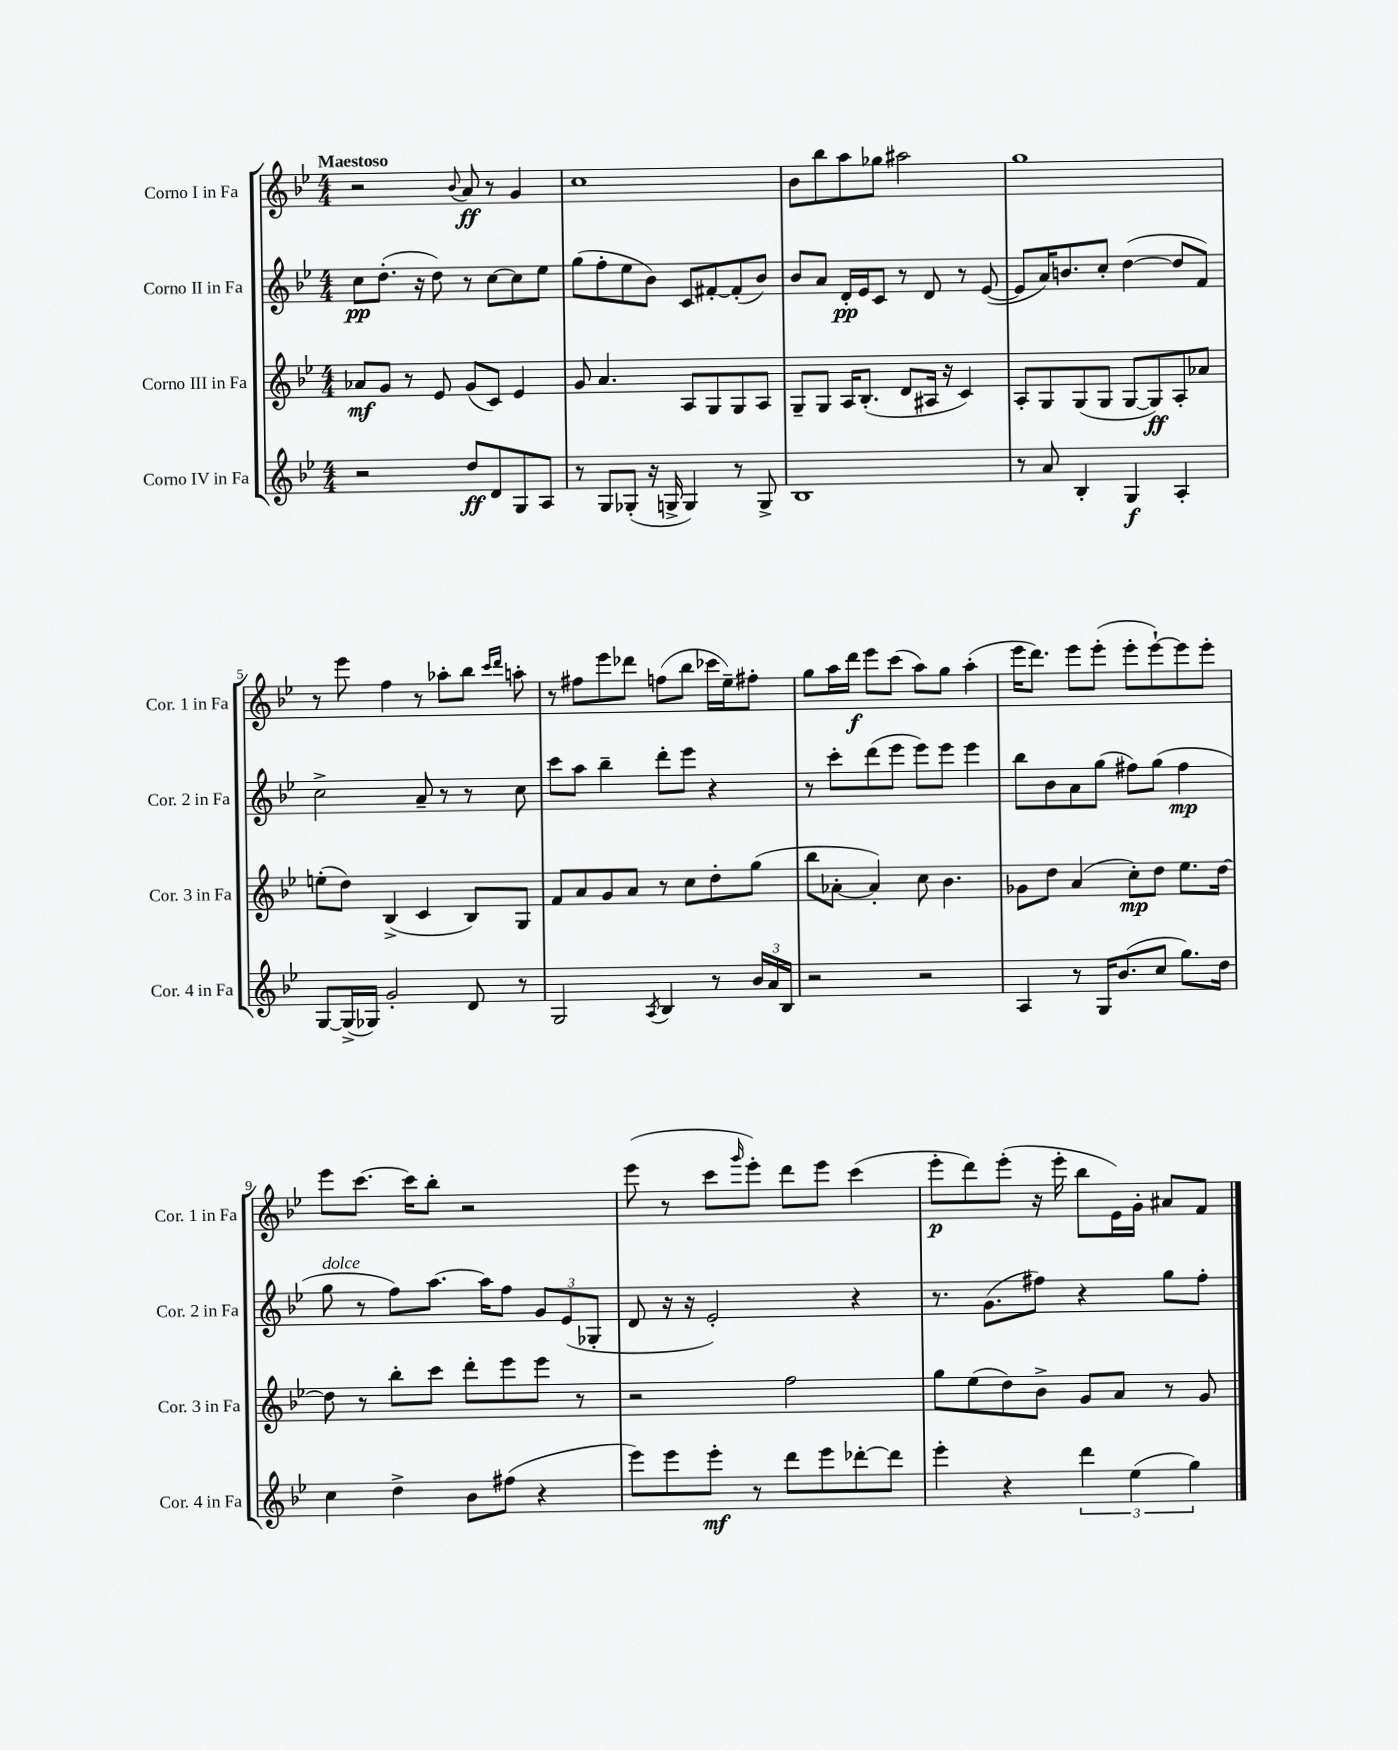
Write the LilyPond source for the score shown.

<<
\new StaffGroup <<
\new Staff = "s0" \with { instrumentName = "Corno I in Fa" shortInstrumentName = "Cor. 1 in Fa" } {
    \clef treble \key bes \major \numericTimeSignature \time 4/4 \tempo "Maestoso"
    r2 \appoggiatura { bes'8 } a'8\ff r8 g'4 |
    c''1 |
    bes'8 bes''8 a''8 ges''8 ais''2 |
    g''1 |
    r8 ees'''8 f''4 r8 aes''8-. bes''8 \grace { c'''16 d'''16 } a''8-. |
    r8 fis''8 ees'''8 des'''8 f''8( bes''8 ces'''16 ees''16--) fis''8-. |
    g''8 a''16 d'''16\f ees'''8 c'''8( a''8) g''8 a''4-.( |
    ees'''16 d'''8.) ees'''8 ees'''8-.( ees'''8-. ees'''8~-!) ees'''8 ees'''8-. |
    ees'''8 c'''8.~ c'''16 bes''8-. r2 |
    ees'''8( r8 c'''8 \grace { g'''16 } ees'''8-.) d'''8 ees'''8 c'''4( |
    ees'''8-.\p d'''8) ees'''8-.( r16 ees'''16-. bes''8 ees'16) g'16-. ais'8 f'8 \bar "|." |
}
\new Staff = "s1" \with { instrumentName = "Corno II in Fa" shortInstrumentName = "Cor. 2 in Fa" } {
    \clef treble \key bes \major \numericTimeSignature \time 4/4
    c''8\pp d''8.-.( r16 d''8) r8 c''8~ c''8 ees''8 |
    g''8( f''8-. ees''8 bes'8) c'8 fis'8~-. fis'8-.( bes'8) |
    bes'8 a'8 d'16-.\pp ees'16 c'8 r8 d'8 r8 ees'8~( |
    ees'8 a'16) b'8. c''8-. d''4~( d''8 f'8) |
    c''2-> a'8-- r8 r8 c''8 |
    c'''8 a''8 bes''4-- d'''8-. ees'''8 r4 |
    r8 c'''8-. d'''8( ees'''8 ees'''8) ees'''8 ees'''4 |
    bes''8 bes'8 a'8 g''8( fis''8) g''8( fis''4\mp |
    g''8^\markup { \italic "dolce" } r8 f''8) a''8.~ a''16 f''8 \tuplet 3/2 { g'8 ees'8( ges8-. } |
    d'8 r16 r16 ees'2-.) r4 |
    r8. g'8.( fis''8) r4 g''8 fis''8-. \bar "|." |
}
\new Staff = "s2" \with { instrumentName = "Corno III in Fa" shortInstrumentName = "Cor. 3 in Fa" } {
    \clef treble \key bes \major \numericTimeSignature \time 4/4
    aes'8\mf g'8 r8 ees'8 g'8( c'8) ees'4 |
    g'8 a'4. a8 g8 g8 a8 |
    g8-- g8 a16 bes8.-.( d'8 ais16 r16 c'4) |
    a8-. g8 g8( g8 g8~ g8\ff) a8-. aes'8 |
    e''8-.( d''8) bes4->( c'4 bes8) g8 |
    f'8 a'8 g'8 a'8 r8 c''8 d''8-. g''8( |
    bes''8 aes'8~-. aes'4-.) c''8 bes'4. |
    ges'8 d''8 a'4( c''8-.\mp) d''8 ees''8. d''16~ |
    d''8 r8 bes''8-. c'''8 d'''8-. ees'''8 ees'''8 r8 |
    r2 f''2 |
    g''8 ees''8( d''8) bes'8-> g'8 a'8 r8 g'8 \bar "|." |
}
\new Staff = "s3" \with { instrumentName = "Corno IV in Fa" shortInstrumentName = "Cor. 4 in Fa" } {
    \clef treble \key bes \major \numericTimeSignature \time 4/4
    r2 d''8\ff d'8 g8 a8 |
    r8 g8 ges8-.( r16 g16-> g4) r8 g8-> |
    bes1 |
    r8 a'8 bes4-. g4\f a4-. |
    g8~ g16->( ges16) g'2-. d'8 r8 |
    g2 \acciaccatura { a8 } bes4 r8 \tuplet 3/2 { bes'16 a'16 bes16 } |
    r2 r2 |
    a4 r8 g16 bes'8.( c''8 g''8.) d''16 |
    c''4 d''4-> bes'8 fis''8( r4 |
    ees'''8) ees'''8 ees'''8-.\mf r8 d'''8 ees'''8 des'''8~-. des'''8 |
    ees'''4-. r4 \tuplet 3/2 { d'''4 ees''4( g''4) } \bar "|." |
}
>>
>>
